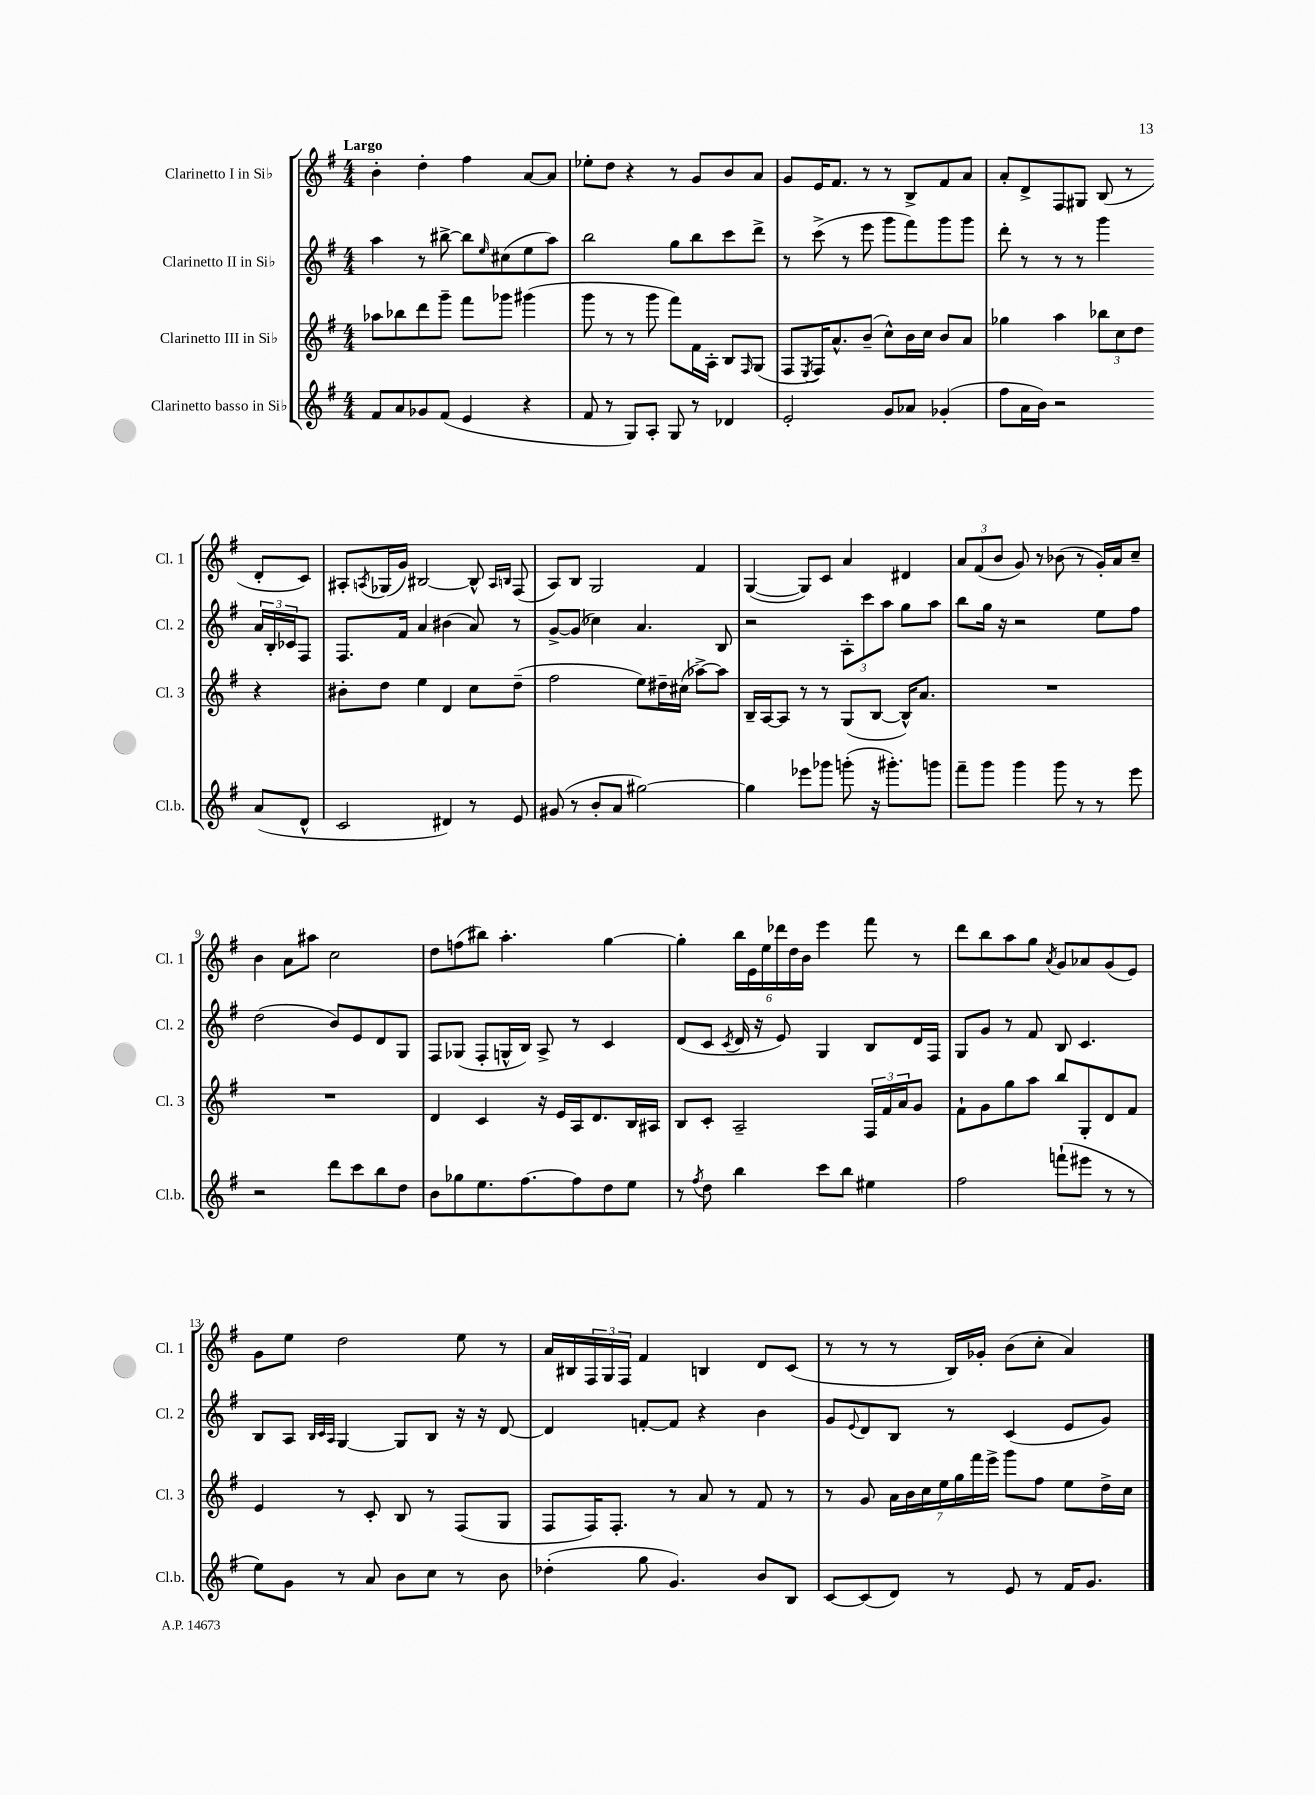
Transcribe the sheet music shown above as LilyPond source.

<<
\new StaffGroup <<
\new Staff = "s0" \with { instrumentName = "Clarinetto I in Sib" shortInstrumentName = "Cl. 1" } {
    \clef treble \key g \major \numericTimeSignature \time 4/4 \tempo "Largo"
    b'4-. d''4-. fis''4 a'8~ a'8 |
    ees''8-. d''8 r4 r8 g'8 b'8 a'8 |
    g'8 e'16 fis'8. r8 r8 b8-> fis'8 a'8 |
    a'8-. d'8-> fis8 gis8 b8( r8 d'8-. c'8) |
    ais8-. \acciaccatura { a8 } ges16( g'16) bis2~ bis8-^ \grace { a16 b16 } fis8( |
    a8) b8 g2 fis'4 |
    g4~( g8) c'8 a'4 dis'4 |
    \tuplet 3/2 { a'8 fis'8( b'8 } g'8) r8 bes'8( r8 g'16-.) a'16 c''8-- |
    b'4 a'8 ais''8 c''2 |
    d''8 f''8( bis''8) a''4.-. g''4~ |
    g''4-. \tuplet 6/4 { b''16 e'16 e''16 des'''16 d''16 b'16 } e'''4 fis'''8 r8 |
    d'''8 b''8 a''8 g''8 \acciaccatura { a'8 } g'8 aes'8 g'8( e'8) |
    g'8 e''8 d''2 e''8 r8 |
    a'16 bis16 \tuplet 3/2 { fis16 g16 fis16 } fis'4 b4 d'8 c'8( |
    r8 r8 r8 b16) ges'16-. b'8( c''8-. a'4) \bar "|." |
}
\new Staff = "s1" \with { instrumentName = "Clarinetto II in Sib" shortInstrumentName = "Cl. 2" } {
    \clef treble \key g \major \numericTimeSignature \time 4/4
    a''4 r8 bis''8~-> bis''8 \grace { e''16 } cis''8( e''8 a''8) |
    b''2 g''8 b''8 c'''8 d'''8-> |
    r8 c'''8->( r8 e'''8 g'''8 fis'''8) g'''8 g'''8 |
    d'''8-. r8 r8 r8 g'''4 \tuplet 3/2 { a'16 b16-. ces'16 } fis8 |
    fis8. fis'16 a'4 bis'4( a'8) r8 |
    g'8~-> g'8( ces''4) a'4. b8 |
    r2 \tuplet 3/2 { a8-. c'''8 a''8 } g''8 a''8 |
    b''8 g''16 r16 r2 e''8 fis''8 |
    d''2( b'8) e'8 d'8 g8 |
    fis8 ges8( fis8-. g16-^ b16) a8-> r8 c'4 |
    d'8( c'8 \acciaccatura { c'8 } d'16 r16 e'8) g4 b8 d'16 fis16 |
    g8 g'8 r8 fis'8 b8 c'4. |
    b8 a8 \grace { b32 c'32 a32 } g4~ g8 b8 r16 r16 d'8~ |
    d'4 f'8~-. f'8 r4 b'4 |
    g'8 \appoggiatura { e'8 } d'8 b8 r8 c'4( e'8 g'8) \bar "|." |
}
\new Staff = "s2" \with { instrumentName = "Clarinetto III in Sib" shortInstrumentName = "Cl. 3" } {
    \clef treble \key g \major \numericTimeSignature \time 4/4
    aes''8 bes''8 d'''8 g'''8-- fis'''8 ges'''8 gis'''4( |
    g'''8 r8 r8 g'''8 fis'''8) fis'16 a16-. b8 \grace { fis16 } g8( |
    fis8 \acciaccatura { e8 } fis16) a'8.-^ b'8--( c''8-^) b'16 c''16 b'8 a'8 |
    ges''4 a''4 \tuplet 3/2 { bes''8 c''8 d''8 } r4 |
    bis'8-. d''8 e''4 d'4 c''8 d''8--( |
    fis''2 e''8) dis''16-- cis''16( aes''8~->) aes''8 |
    b16-- a16~ a8 r8 r8 g8( b8~ b16-^) a'8. |
    R1 |
    R1 |
    d'4 c'4 r16 e'16 a16 d'8. b16 ais16 |
    b8 c'8-. a2-- \tuplet 3/2 { fis16 fis'16 a'16 } g'8 |
    fis'8-! g'8 g''8 a''8 b''8 g8-. d'8 fis'8 |
    e'4 r8 c'8-. b8 r8 fis8( g8 |
    fis8 fis16) fis8.-. r8 a'8 r8 fis'8 r8 |
    r8 g'8 \tuplet 7/4 { a'16 b'16 c''16 e''16 g''16 fis'''16 e'''16-> } g'''8 fis''8 e''8 d''16-> c''16 \bar "|." |
}
\new Staff = "s3" \with { instrumentName = "Clarinetto basso in Sib" shortInstrumentName = "Cl.b." } {
    \clef treble \key g \major \numericTimeSignature \time 4/4
    fis'8 a'8 ges'8 fis'8( e'4 r4 |
    fis'8 r8 g8) a8-. g8 r8 des'4 |
    e'2-. g'8 aes'8 ges'4-.( |
    fis''8 a'16 b'16) r2 a'8( d'8-^ |
    c'2 dis'4) r8 e'8 |
    gis'8( r8 b'8-. a'8 gis''2~) |
    gis''4 ees'''8 ges'''8 g'''8-.( r16 gis'''8.-.) g'''8 |
    fis'''8-- g'''8 g'''4 g'''8 r8 r8 e'''8 |
    r2 d'''8 c'''8 b''8 d''8 |
    b'8 ges''8 e''8. fis''8.~ fis''8 d''8 e''8 |
    r8 \acciaccatura { fis''8 } d''8 b''4 c'''8 b''8 eis''4 |
    fis''2 f'''8-!( eis'''8 r8 r8 |
    e''8) g'8 r8 a'8 b'8 c''8 r8 b'8 |
    des''4-.( g''8 g'4.) b'8 b8 |
    c'8~ c'8( d'8) r8 e'8 r8 fis'16 g'8. \bar "|." |
}
>>
>>
